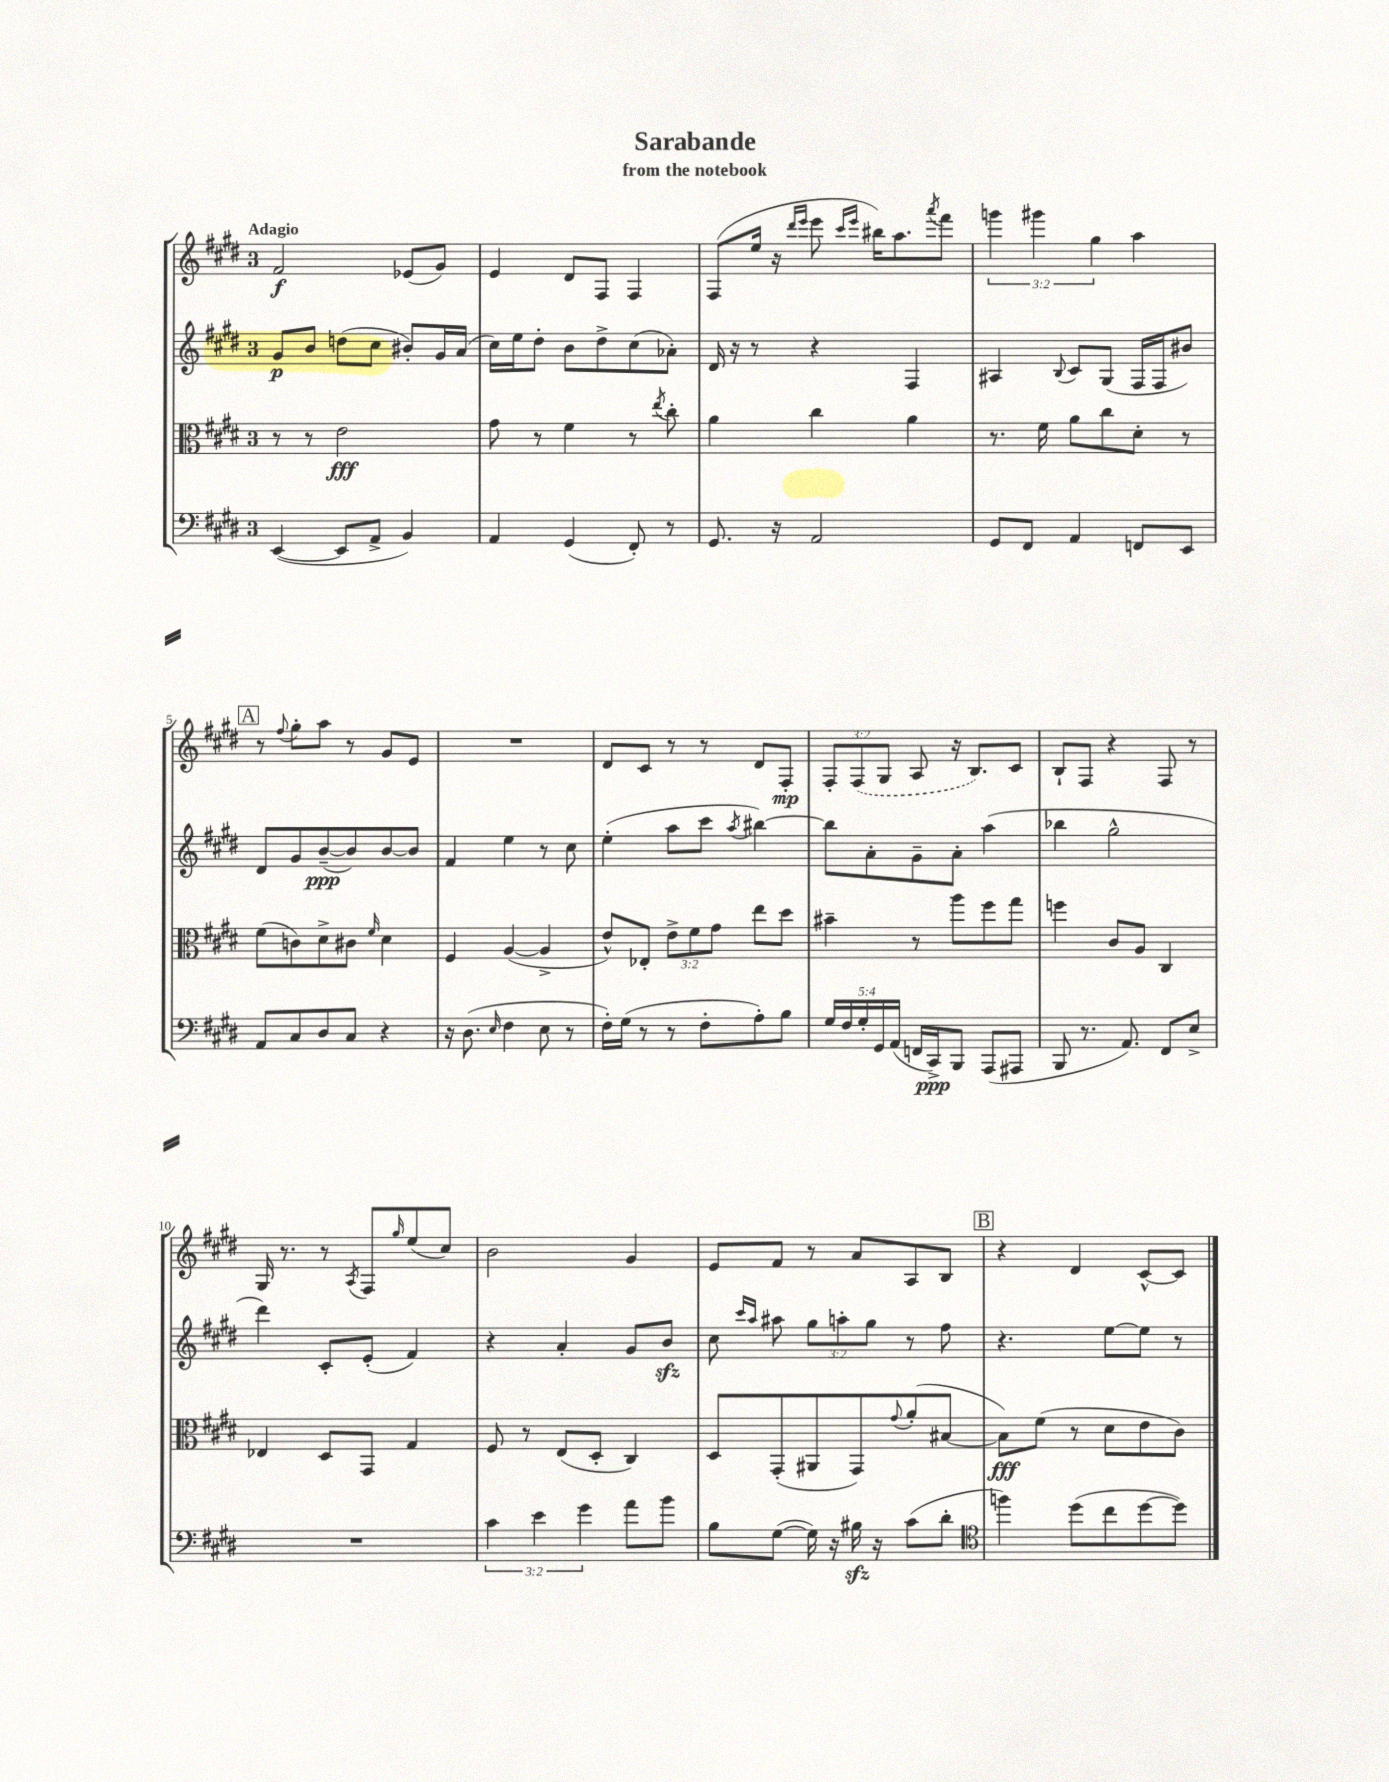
\header { title = "Sarabande" subtitle = "from the notebook" }
<<
\new StaffGroup <<
\new Staff = "s0" {
    \clef treble \key e \major \once \override Staff.TimeSignature.style = #'single-digit \time 3/4 \override Staff.TupletNumber.text = #tuplet-number::calc-fraction-text \tempo "Adagio"
    fis'2\f ees'8( gis'8) |
    e'4 dis'8 fis8 fis4 |
    fis8( e''16 r16 \grace { dis'''16 e'''16 } e'''8 \grace { cis'''16 e'''16 } bis''16) a''8. \acciaccatura { a'''8 } fis'''8 |
    \tuplet 3/2 { g'''4 gis'''4 gis''4 } a''4 |
    \mark \markup { \box "A" } r8 \appoggiatura { fis''8 } gis''8-. a''8 r8 gis'8 e'8 |
    R2. |
    dis'8 cis'8 r8 r8 dis'8 fis8-.\mp |
    \tuplet 3/2 { fis8-. \once \slurDashed fis8( gis8 } a8 r16 b8.) cis'8 |
    b8-! fis8 r4 fis8 r8 |
    gis16 r8. r8 \acciaccatura { a8 } fis8 \grace { gis''16 } e''8( cis''8) |
    b'2 gis'4 |
    e'8 fis'8 r8 a'8 a8 b8 |
    \mark \markup { \box "B" } r4 dis'4 cis'8~-^ cis'8 \bar "|." |
}
\new Staff = "s1" {
    \clef treble \key e \major \once \override Staff.TimeSignature.style = #'single-digit \time 3/4 \override Staff.TupletNumber.text = #tuplet-number::calc-fraction-text
    gis'8\p b'8 d''8( cis''8 bis'8-.) gis'16 a'16( |
    cis''16) e''16 dis''8-. b'8 dis''8-> cis''8( aes'8-.) |
    dis'16 r16 r8 r4 fis4 |
    ais4 \appoggiatura { b8 } cis'8 gis8( fis16 fis16 bis'8) |
    \mark \markup { \box "A" } dis'8 gis'8 b'8~--\ppp( b'8) b'8~ b'8 |
    fis'4 e''4 r8 cis''8 |
    e''4-.( a''8 cis'''8 \acciaccatura { a''8 } bis''4~) |
    bis''8 a'8-. gis'8-- a'8-. a''4( |
    bes''4 gis''2-^ |
    dis'''4) cis'8-. e'8-.( fis'4) |
    r4 a'4-. gis'8 b'8\sfz |
    cis''8 \grace { cis'''16 a''16 } ais''8 \tuplet 3/2 { gis''8 a''8-. gis''8 } r8 fis''8 |
    \mark \markup { \box "B" } r4. e''8~ e''8 r8 \bar "|." |
}
\new Staff = "s2" {
    \clef alto \key e \major \once \override Staff.TimeSignature.style = #'single-digit \time 3/4 \override Staff.TupletNumber.text = #tuplet-number::calc-fraction-text
    r8 r8 e'2\fff |
    gis'8 r8 fis'4 r8 \acciaccatura { e''8 } cis''8-. |
    a'4 cis''4 a'4 |
    r8. fis'16 a'8 cis''8 dis'8-. r8 |
    \mark \markup { \box "A" } fis'8( c'8) dis'8-> cis'8 \grace { fis'16 } dis'4 |
    fis4 a4~( a4-> |
    e'8-^) ees8-. \tuplet 3/2 { e'8-> fis'8 gis'8 } e''8 dis''8 |
    bis'4-- r8 a''8 fis''8 gis''8 |
    f''4 cis'8 a8 cis4 |
    ees4 dis8 gis,8 gis4 |
    fis8 r8 e8( dis8-. cis4) |
    dis8 gis,8-.( ais,8 gis,8) \appoggiatura { gis'8 } a'8-.( bis8~ |
    \mark \markup { \box "B" } bis8\fff) fis'8( r8 dis'8 e'8 cis'8) \bar "|." |
}
\new Staff = "s3" {
    \clef bass \key e \major \once \override Staff.TimeSignature.style = #'single-digit \time 3/4 \override Staff.TupletNumber.text = #tuplet-number::calc-fraction-text
    e,4~( e,8 a,8-> b,4) |
    a,4 gis,4( fis,8-.) r8 |
    gis,8. r16 a,2 |
    gis,8 fis,8 a,4 f,8 e,8 |
    \mark \markup { \box "A" } a,8 cis8 dis8 cis8 r4 |
    r16 dis8.( \grace { e16 } fis4 e8 r8 |
    fis16-.) gis16( r8 r8 fis8-. a8-.) b8 |
    \tuplet 5/4 { gis16 fis16 gis16-. gis,16 a,16( } f,16 cis,16->\ppp) b,,8 a,,8( ais,,8 |
    b,,8 r8. a,8.) fis,8 e8-> |
    R2. |
    \tuplet 3/2 { cis'4 e'4 gis'4 } a'8 b'8 |
    b8 gis8~( gis16) r16 bis16\sfz r16 cis'8( dis'8-. |
    \mark \markup { \box "B" } \clef tenor f''4) dis''8( cis''8 dis''8~ dis''8) \bar "|." |
}
>>
>>
